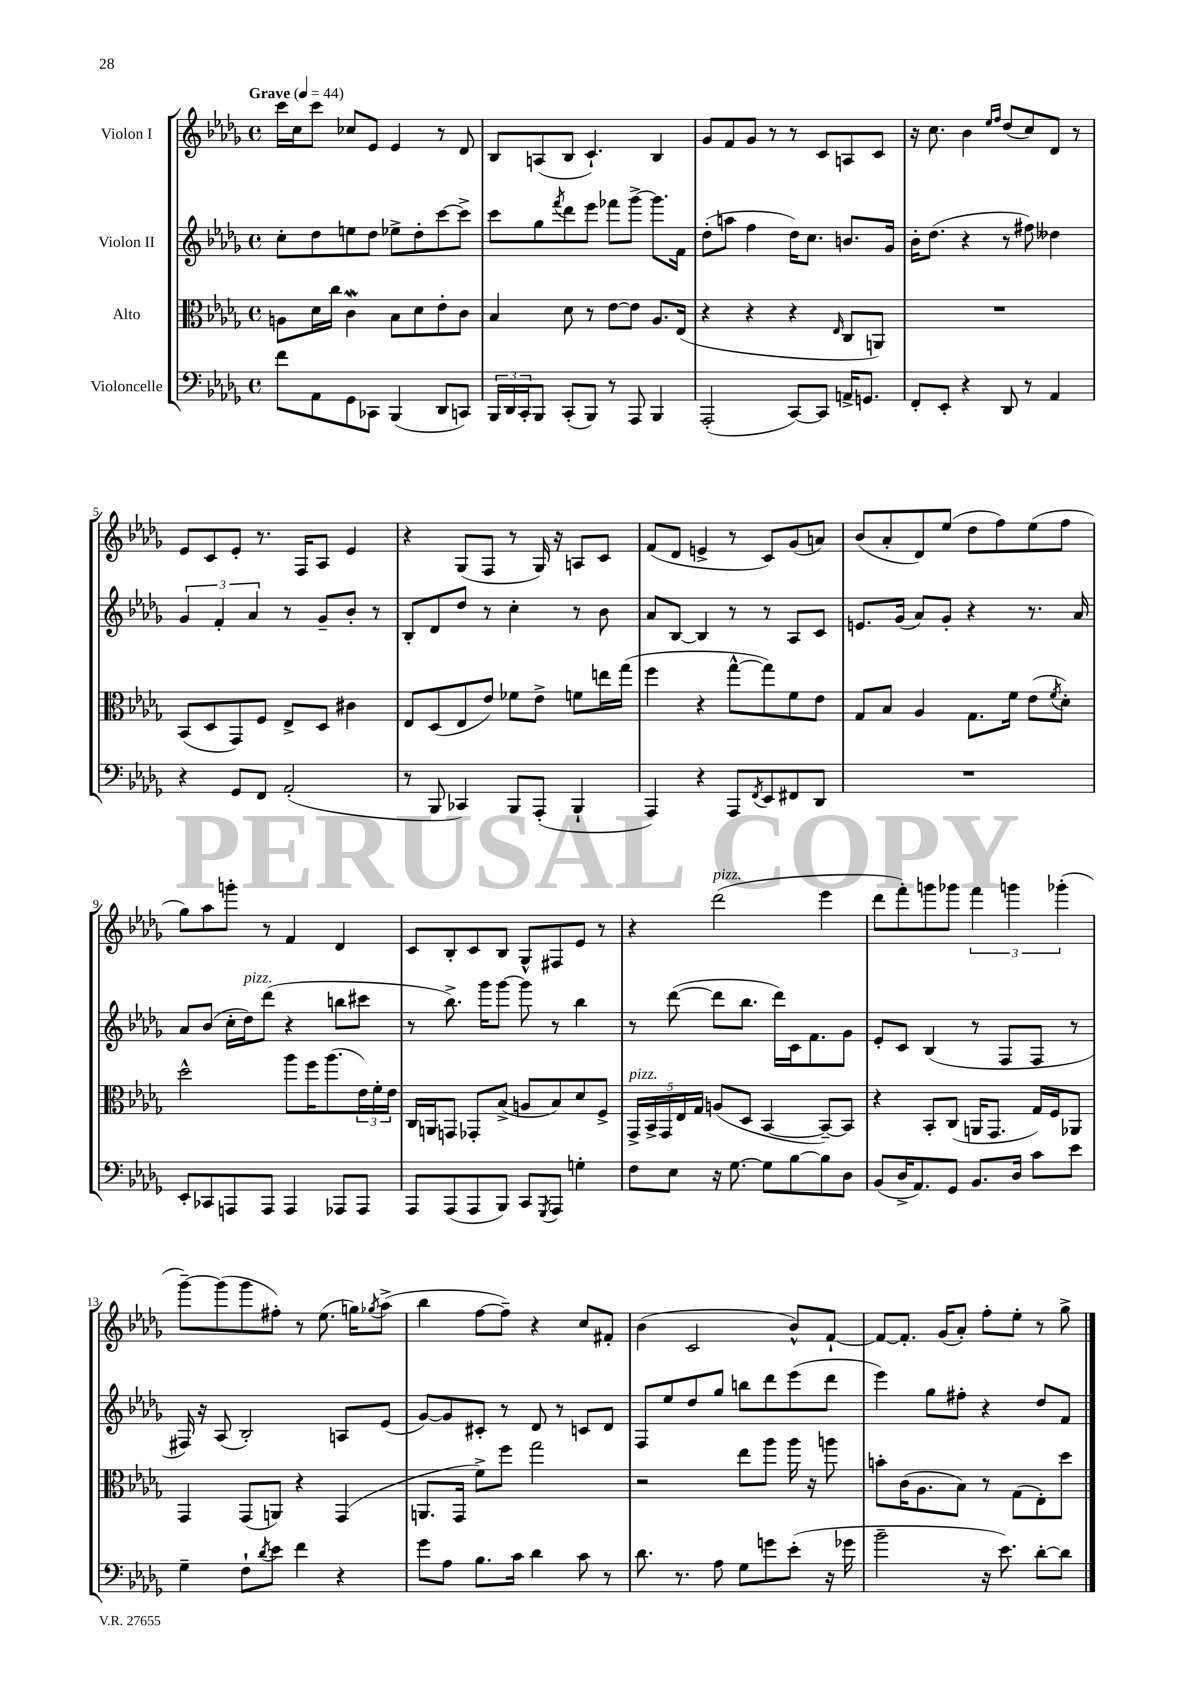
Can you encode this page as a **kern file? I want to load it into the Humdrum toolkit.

**kern	**kern	**kern	**kern
*staff4	*staff3	*staff2	*staff1
*clefF4	*clefC3	*clefG2	*clefG2
*k[b-e-a-d-g-]	*k[b-e-a-d-g-]	*k[b-e-a-d-g-]	*k[b-e-a-d-g-]
*M4/4	*M4/4	*M4/4	*M4/4
*met(c)	*met(c)	*met(c)	*met(c)
*MM44	*MM44	*MM44	*MM44
8f	8A	8cc'	16ccc
.	.	.	16cc
8AA-	16d-	8dd-	8ccc
.	16cc	.	.
8GG-	4c	8ee	8cc-
8CC-	.	8dd-	8e-
(4BBB-	8B-	8ee-^	4e-
.	8d-	8dd-'	.
8DD-	8e-'	[8ccc	8r
8CC)	8c	8ccc^]	8d-
=	=	=	=
24BBB-	4B-	8ccc	8B-
24DD-	.	.	.
24CC'	.	.	.
8BBB-	.	8gg-	(8A
.	.	8qfff	.
(8CC'	8d-	8ddd-	8B-
8BBB-)	8r	8eee-	4.c`)
8r	[8e-	8fff-	.
8AAA-	8e-]	[8ggg-^	.
4BBB-	8.A-	8.ggg-]	4B-
.	(16E-	16f	.
=	=	=	=
(2AAA-'	4r	(8dd-'	8g-
.	.	8aa	8f
.	4r	4ff	8g-
.	.	.	8r
[8CC)	4r	16dd-)	8r
.	.	8.cc	.
8CC]	.	.	8c
.	16qqE-	.	.
16AA^	8C	8.b	8A
8.GG	.	.	.
.	8AA)	.	8c
.	.	16g-	.
=	=	=	=
8FF'	1r	16b-'	16r
.	.	(8.dd-	8.cc
8EE-'	.	.	.
4r	.	4r	4b-
.	.	.	16qqee-
.	.	.	16qqff
8DD-	.	8r	(8dd-
8r	.	8ff#)	8cc)
4AA-	.	4dd--	8d-
.	.	.	8r
=	=	=	=
4r	(8BB-	6g-	8e-
.	8D-	.	8c
.	.	6f'	.
8GG-	8GG-)	.	8e-'
.	.	6a-	.
8FF	8F	.	8.r
(2AA-'	8E-^	8r	.
.	.	.	16F
.	8D-	8g-~	8A-
.	4c#	8b-'	4e-
.	.	8r	.
=	=	=	=
8r	8E-	8B-'	4r
8BBB-	(8D-	8d-	.
4CC-)	8E-	8dd-	(8G-
.	8e-)	8r	8F
8BBB-	8f-	4cc'	8r
(8AAA-'	8e-^	.	16G-)
.	.	.	16r
4BBB-`	8f	8r	8A
.	16ee	8b-	8c
.	(16gg-	.	.
=	=	=	=
4AAA-)	4ff	8a-	(8f
.	.	[8B-	8d-
4r	4r	4B-]	4e^
8AAA-	[8gg-^^	8r	8r
8qFF	.	.	.
8EE-	8gg-])	8r	8c)
8FF#	8f	8A-	(8g-
8DD-	8e-	8c	8a)
=	=	=	=
1r	8G-	8.e	(8b-
.	8B-	.	8a-'
.	.	(16g-	.
.	4A-	8a-)	8d-)
.	.	8g-'	(8ee-
.	8.G-	4r	8dd-
.	.	.	8ff)
.	16f	.	.
.	(8e-	8.r	(8ee-
.	8qf	.	.
.	8d-')	.	8ff
.	.	16a-	.
=	=	=	=
8EE-'	2dd-^^	8a-	8gg-)
8CC-	.	(8b-	8aa-
8AAA	.	16cc'	8ggg'
.	.	16dd-)	.
8AAA	.	(8ddd-	8r
4AAA	8aa-	4r	4f
.	16ff	.	.
.	(8.aa-	.	.
8AAA-	.	8bb	4d-
8AAA-	24e-)	8ccc#	.
.	24f'	.	.
.	24e-	.	.
=	=	=	=
8AAA-	16C	8r	8c
.	16AA	.	.
(8AAA-	8GG	8.bb-^)	8B-'
8AAA-	8GG-'	.	8c
.	.	16ggg-	.
8BBB-)	(8B-^	[8ggg-	8B-
8CC	8A	8ggg-]	8G-^^
8qGGG-	.	.	.
8AAA-	8B-)	8r	8F#
4G'	8d-	4bb-	8e-
.	8F^	.	8r
=	=	=	=
8F	20GG-^	8r	4r
.	20BB-^	.	.
.	20GG-	.	.
8E-	.	([8ddd-	.
.	20E-	.	.
.	20G-	.	.
16r	(8A	8ddd-]	(2ddd-
[8.G-	.	.	.
.	8D-	8.bb-	.
8G-]	[4BB-	.	.
.	.	16ddd-)	.
[8B-	.	16c	.
.	.	8.f	.
8B-]	8BB-~_)	.	4eee-
8D-	8BB-]	8g-	.
=	=	=	=
(8BB-	4r	8e-'	8ddd-
16D-^	.	8c	8fff')
8.AA-)	.	.	.
.	8BB-'	(4B-	8ggg
8GG-	(8C	.	8ggg-
8.BB-	16AA	8r	6fff
.	8.GG-	.	.
.	.	8F	.
.	.	.	6ggg
16D-	.	.	.
8c	16G-)	8F	.
.	16F	.	.
.	.	.	(6ggg-'
8e-	8AA-	8r	.
=	=	=	=
4G-~	4GG-	16F#)	[8ggg-~)
.	.	16r	.
.	.	(8A-	(8ggg-]
8F`	(8GG-	2B-')	8ggg-
8qd-	.	.	.
8e-	8AA)	.	8ff#')
4f	4r	.	8r
.	.	.	(8.ee-
4r	(4GG-	8A	.
.	.	.	16gg)
.	.	.	8qgg-
.	.	(8e-	(8aa-^
=	=	=	=
8g-	8.AA	[8g-)	4bb-
8A-	.	8g-]	.
.	16GG-	.	.
8.B-	8f^)	8c#'	[8ff
.	8ff	8r	8ff~])
16c	.	.	.
4d-	2gg-	8d-	4r
.	.	8r	.
8c	.	8c	8cc
8r	.	8d-	8f#'
=	=	=	=
8.d-	2r	8F	(4b-
.	.	8ee-	.
8.r	.	.	.
.	.	8dd-	2c
8A-	.	8gg-	.
8G-	8ee-	8bb	.
8g	8aa-	8ddd-	.
(8e-'	16aa-	(8eee-	8b-^^)
.	16r	.	.
16r	8aa	8ddd-	[8f`
16g-	.	.	.
=	=	=	=
2b-~	8b'	4eee-)	8f_
.	(16c	.	8.f']
.	8.A-	.	.
.	.	8gg-	.
.	.	.	(16g-
.	8B-)	8ff#'	8a-')
16r	8r	4r	8ff'
8.e-)	.	.	.
.	(8G-	.	8ee-'
[8d-'	8E-')	8dd-	8r
8d-]	8dd-	8f	8gg-^
==	==	==	==
*-	*-	*-	*-
